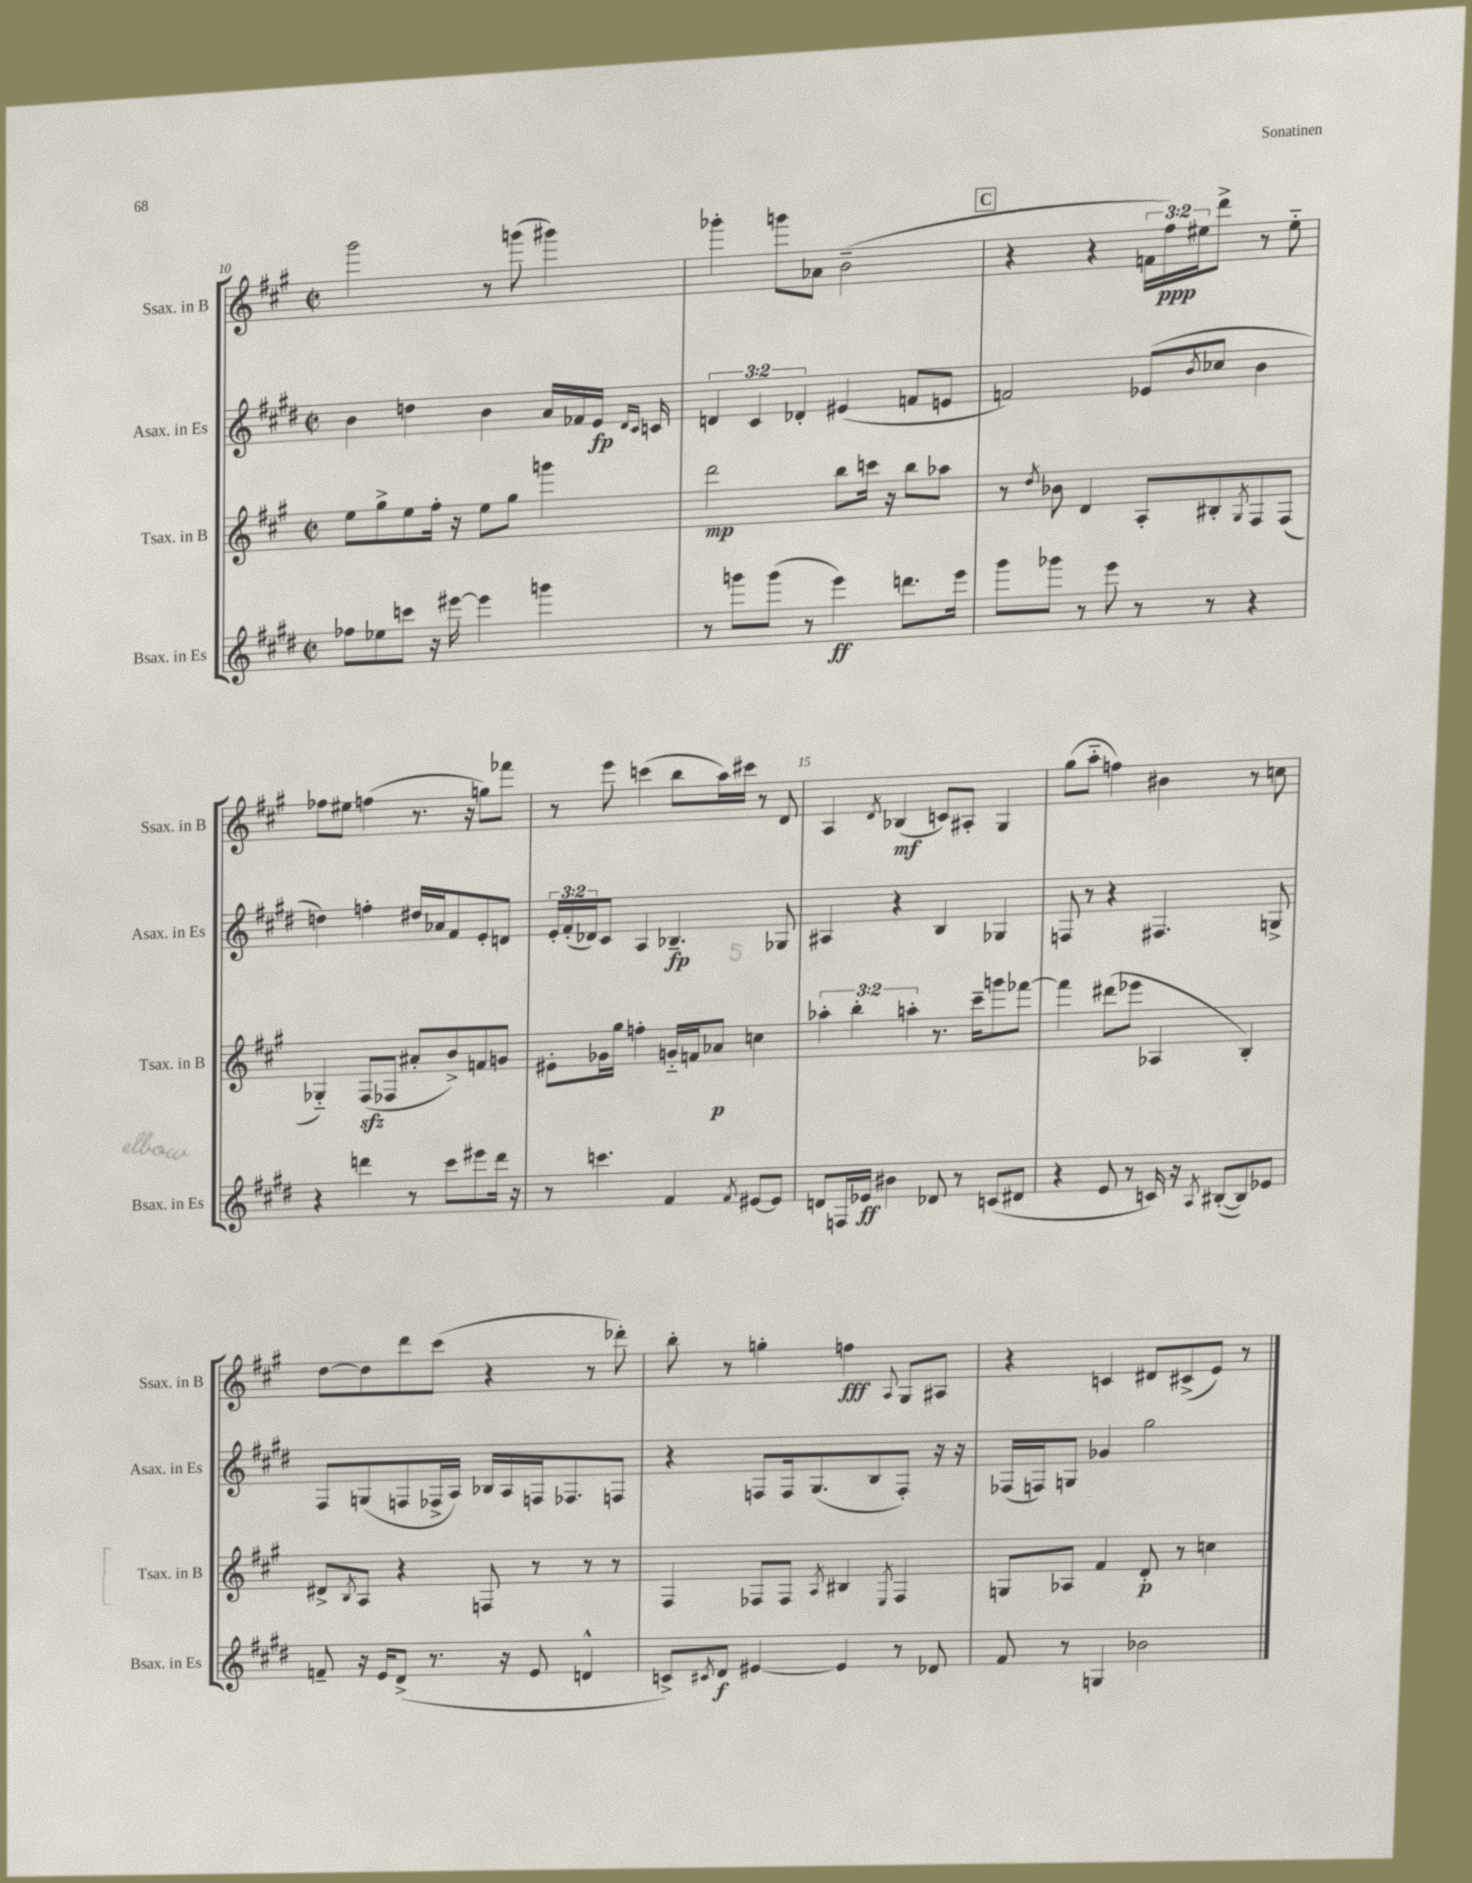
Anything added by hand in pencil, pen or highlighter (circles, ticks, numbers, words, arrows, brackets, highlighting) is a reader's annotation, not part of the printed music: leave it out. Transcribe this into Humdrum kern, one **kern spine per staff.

**kern	**dynam	**kern	**dynam	**kern	**dynam	**kern	**dynam
*part4	*part4	*part3	*part3	*part2	*part2	*part1	*part1
*staff4	*staff4	*staff3	*staff3	*staff2	*staff2	*staff1	*staff1
*I"Bsax. in Es	*	*I"Tsax. in B	*	*I"Asax. in Es	*	*I"Ssax. in B	*
*I'Bsax. in Es	*	*I'Tsax. in B	*	*I'Asax. in Es	*	*I'Ssax. in B	*
*clefG2	*	*clefG2	*	*clefG2	*	*clefG2	*
*k[f#c#g#d#]	*	*k[f#c#g#]	*	*k[f#c#g#d#]	*	*k[f#c#g#]	*
*M2/2	*	*M2/2	*	*M2/2	*	*M2/2	*
*met(c|)	*	*met(c|)	*	*met(c|)	*	*met(c|)	*
=10	=10	=10	=10	=10	=10	=10	=10
8ff-X\L	.	8ee\L	.	4b\	.	2ggg#\	.
8ee-X\	.	8gg#^\	.	.	.	.	.
8cccn\J	.	8ee\	.	4ddn\	.	.	.
16r	.	16ff#'\Jk	.	.	.	.	.
[16eee#X\	.	16r	.	.	.	.	.
4eee#\]	.	8ee\L	.	4b\	.	8r	.
.	.	8gg#\J	.	.	.	(8gggn\	.
4gggn\	.	4gggn\	.	16a/LL	.	4ggg#X\)	.
.	.	.	.	16f-X/	.	.	.
.	.	.	.	16e/JJ	fp	.	.
.	.	.	.	16qqd#/LL	.	.	.
.	.	.	.	16qqc#/JJ	.	.	.
.	.	.	.	16cn/	.	.	.
=11	=11	=11	=11	=11	=11	=11	=11
8r	.	2ddd\	mp	6dn/	.	4ggg-X'\	.
8gggn\L	.	.	.	.	.	.	.
.	.	.	.	6c#/	.	.	.
(8ggg\J	.	.	.	.	.	8gggn\L	.
.	.	.	.	6d-X'/	.	.	.
8r	.	.	.	.	.	8a-X\J	.
4eee\)	ff	8bb\L	.	(4e#X/	.	(2b~\	.
.	.	16cccn\Jk	.	.	.	.	.
.	.	16r	.	.	.	.	.
8.dddn\L	.	8bb\L	.	8fn/L	.	.	.
.	.	8aa-X\J	.	8en/J	.	.	.
16eee\Jk	.	.	.	.	.	.	.
!!LO:REH:place=s1:t=C
=12	=12	=12	=12	=12	=12	=12	=12
8ggg#\L	.	8r	.	2fn/)	.	4r	.
.	.	8qdd/	.	.	.	.	.
8ggg-X\J	.	8b-X\	.	.	.	.	.
8r	.	4d/	.	.	.	4r	.
8eee\	.	.	.	.	.	.	.
8r	.	8A'/L	.	(8e-X/L	.	24fn\LL	.
.	.	.	.	.	.	24ff#\)	ppp
.	.	.	.	.	.	24ee#X\J	.
.	.	.	.	8qb/	.	.	.
8r	.	8B#X'/	.	8cc-X/J	.	8ddd^\J	.
.	.	8qG#/	.	.	.	.	.
4r	.	8F#/	.	4b\	.	8r	.
.	.	(8F#/J	.	.	.	8ee#\	.
!!LO:LB:g=z
=13	=13	=13	=13	=13	=13	=13	=13
4r	.	4G-X/)	.	4ddn\)	.	8ff-X\L	.
.	.	.	.	.	.	8ee#X\J	.
4dddn\	.	(8F#zz/L	.	4ffn'\	.	(4ffn\	.
.	.	8F-X/J	.	.	.	.	.
8r	.	8a#X'/L	.	16dd#X/LL	.	8.r	.
.	.	.	.	16a-X/J	.	.	.
8ccc#\L	.	8b^/)	.	8f#/	.	.	.
.	.	.	.	.	.	16r	.
8eee#X\	.	8fn/	.	8e'/	.	8ggn\L)	.
16ddd\Jk	.	8gn/J	.	8dn/J	.	8fff-X\J	.
16r	.	.	.	.	.	.	.
=14	=14	=14	=14	=14	=14	=14	=14
8r	.	8e#X'\L	.	24e'/LL	.	8r	.
.	.	.	.	(24f#'/	.	.	.
.	.	.	.	24d-X/J)	.	.	.
4.cccn\	.	16g-X\L	.	8c#/J	.	8eee\	.
.	.	16gg#\JJ	.	.	.	.	.
.	.	4ffn'\	.	4A/	.	(4cccn\	.
4f#/	.	16gn/LL	.	4.B-X~/	fp	8bb\L	.
.	.	16fn/J	.	.	.	.	.
.	.	8a-X/J	p	.	.	16aa\L)	.
.	.	.	.	.	.	16ccc#X\JJ	.
8qf#/	.	.	.	.	.	.	.
[8e#X/L	.	4ccn\	.	.	.	8r	.
8e#/J]	.	.	.	8G-X/	.	8d/	.
=15	=15	=15	=15	=15	=15	=15	=15
8dn/L	.	6aa-X'\	.	4A#X/	.	4A/	.
16Fn/L	.	.	.	.	.	.	.
.	.	6bb'\	.	.	.	.	.
16e-X/JJ	ff	.	.	.	.	.	.
.	.	.	.	.	.	8qd/	.
4b#X\	.	.	.	4r	.	(4B-X/	mf
.	.	6aan'\	.	.	.	.	.
8d-X/	.	8.r	.	4B/	.	8cn/L)	.
8r	.	.	.	.	.	8A#X'/J	.
.	.	16ccc#~\KL	.	.	.	.	.
(8cn/L	.	8gggn\	.	4G-X/	.	4G#/	.
8d#X/J	.	[8fff-X\J	.	.	.	.	.
=16	=16	=16	=16	=16	=16	=16	=16
4r	.	4fff-\]	.	8Fn/	.	(8gg#\L	.
.	.	.	.	8r	.	8aa\J	.
8e/	.	(8ddd#X\L	.	4r	.	4ffn\)	.
8r	.	8eee-X\J	.	.	.	.	.
16cn/)	.	4A-X/	.	4.F#X/	.	4b#X\	.
16r	.	.	.	.	.	.	.
8qA/	.	.	.	.	.	.	.
([8B#X'/L	.	.	.	.	.	.	.
8B#/])	.	4B'/)	.	.	.	8r	.
8e-X/J	.	.	.	8Gn^/	.	8ccn\	.
!!LO:LB:g=z
=17	=17	=17	=17	=17	=17	=17	=17
8fn~/	.	8d#X^/L	.	8F#/L	.	[8dd\L	.
.	.	8qB/	.	.	.	.	.
16r	.	8A/J	.	(8Gn/	.	8dd\]	.
16e/KL	.	.	.	.	.	.	.
(8d#^/J	.	4r	.	8Fn/	.	8ddd\	.
8.r	.	.	.	16F-X^/L	.	(8ccc#\J	.
.	.	.	.	16A/JJ)	.	.	.
.	.	8Fn/	.	16B-X/LL	.	4r	.
16r	.	.	.	16A/	.	.	.
8e/	.	8r	.	16Fn/J	.	.	.
.	.	.	.	8.F-X/	.	.	.
4dn^^/	.	8r	.	.	.	8r	.
.	.	8r	.	8Fn/J	.	8ddd-X'\)	.
=18	=18	=18	=18	=18	=18	=18	=18
8cn^/L)	.	4F#/	.	4r	.	8bb'\	.
8qc#X/	.	.	.	.	.	.	.
8d#/J	f	.	.	.	.	8r	.
[4e#X/	.	8F-X/L	.	8Fn/L	.	4ggn'\	.
.	.	8F-/J	.	16F/k	.	.	.
.	.	.	.	(8.G#/	.	.	.
.	.	8qA/	.	.	.	.	.
4e#/]	.	4B#X/	.	.	.	4ffn\	fff
.	.	.	.	8B/	.	.	.
.	.	8qE/	.	.	.	8qqA/	.
8r	.	4F-/	.	8F'/J)	.	8G#/L	.
8d-X/	.	.	.	16r	.	8A#X/J	.
.	.	.	.	16r	.	.	.
=19	=19	=19	=19	=19	=19	=19	=19
8f#/	.	8Gn/L	.	(16F-X/LL	.	4r	.
.	.	.	.	16Fn/J)	.	.	.
8r	.	8A-X/J	.	8Gn/J	.	.	.
4Gn/	.	4f#/	.	4g-X/	.	4cn/	.
2b-X\	.	8d'/	p	2gg#\	.	8d#X/L	.
.	.	8r	.	.	.	(8c#X^/	.
.	.	4ccn\	.	.	.	8e/J)	.
.	.	.	.	.	.	8r	.
==	==	==	==	==	==	==	==
*-	*-	*-	*-	*-	*-	*-	*-
